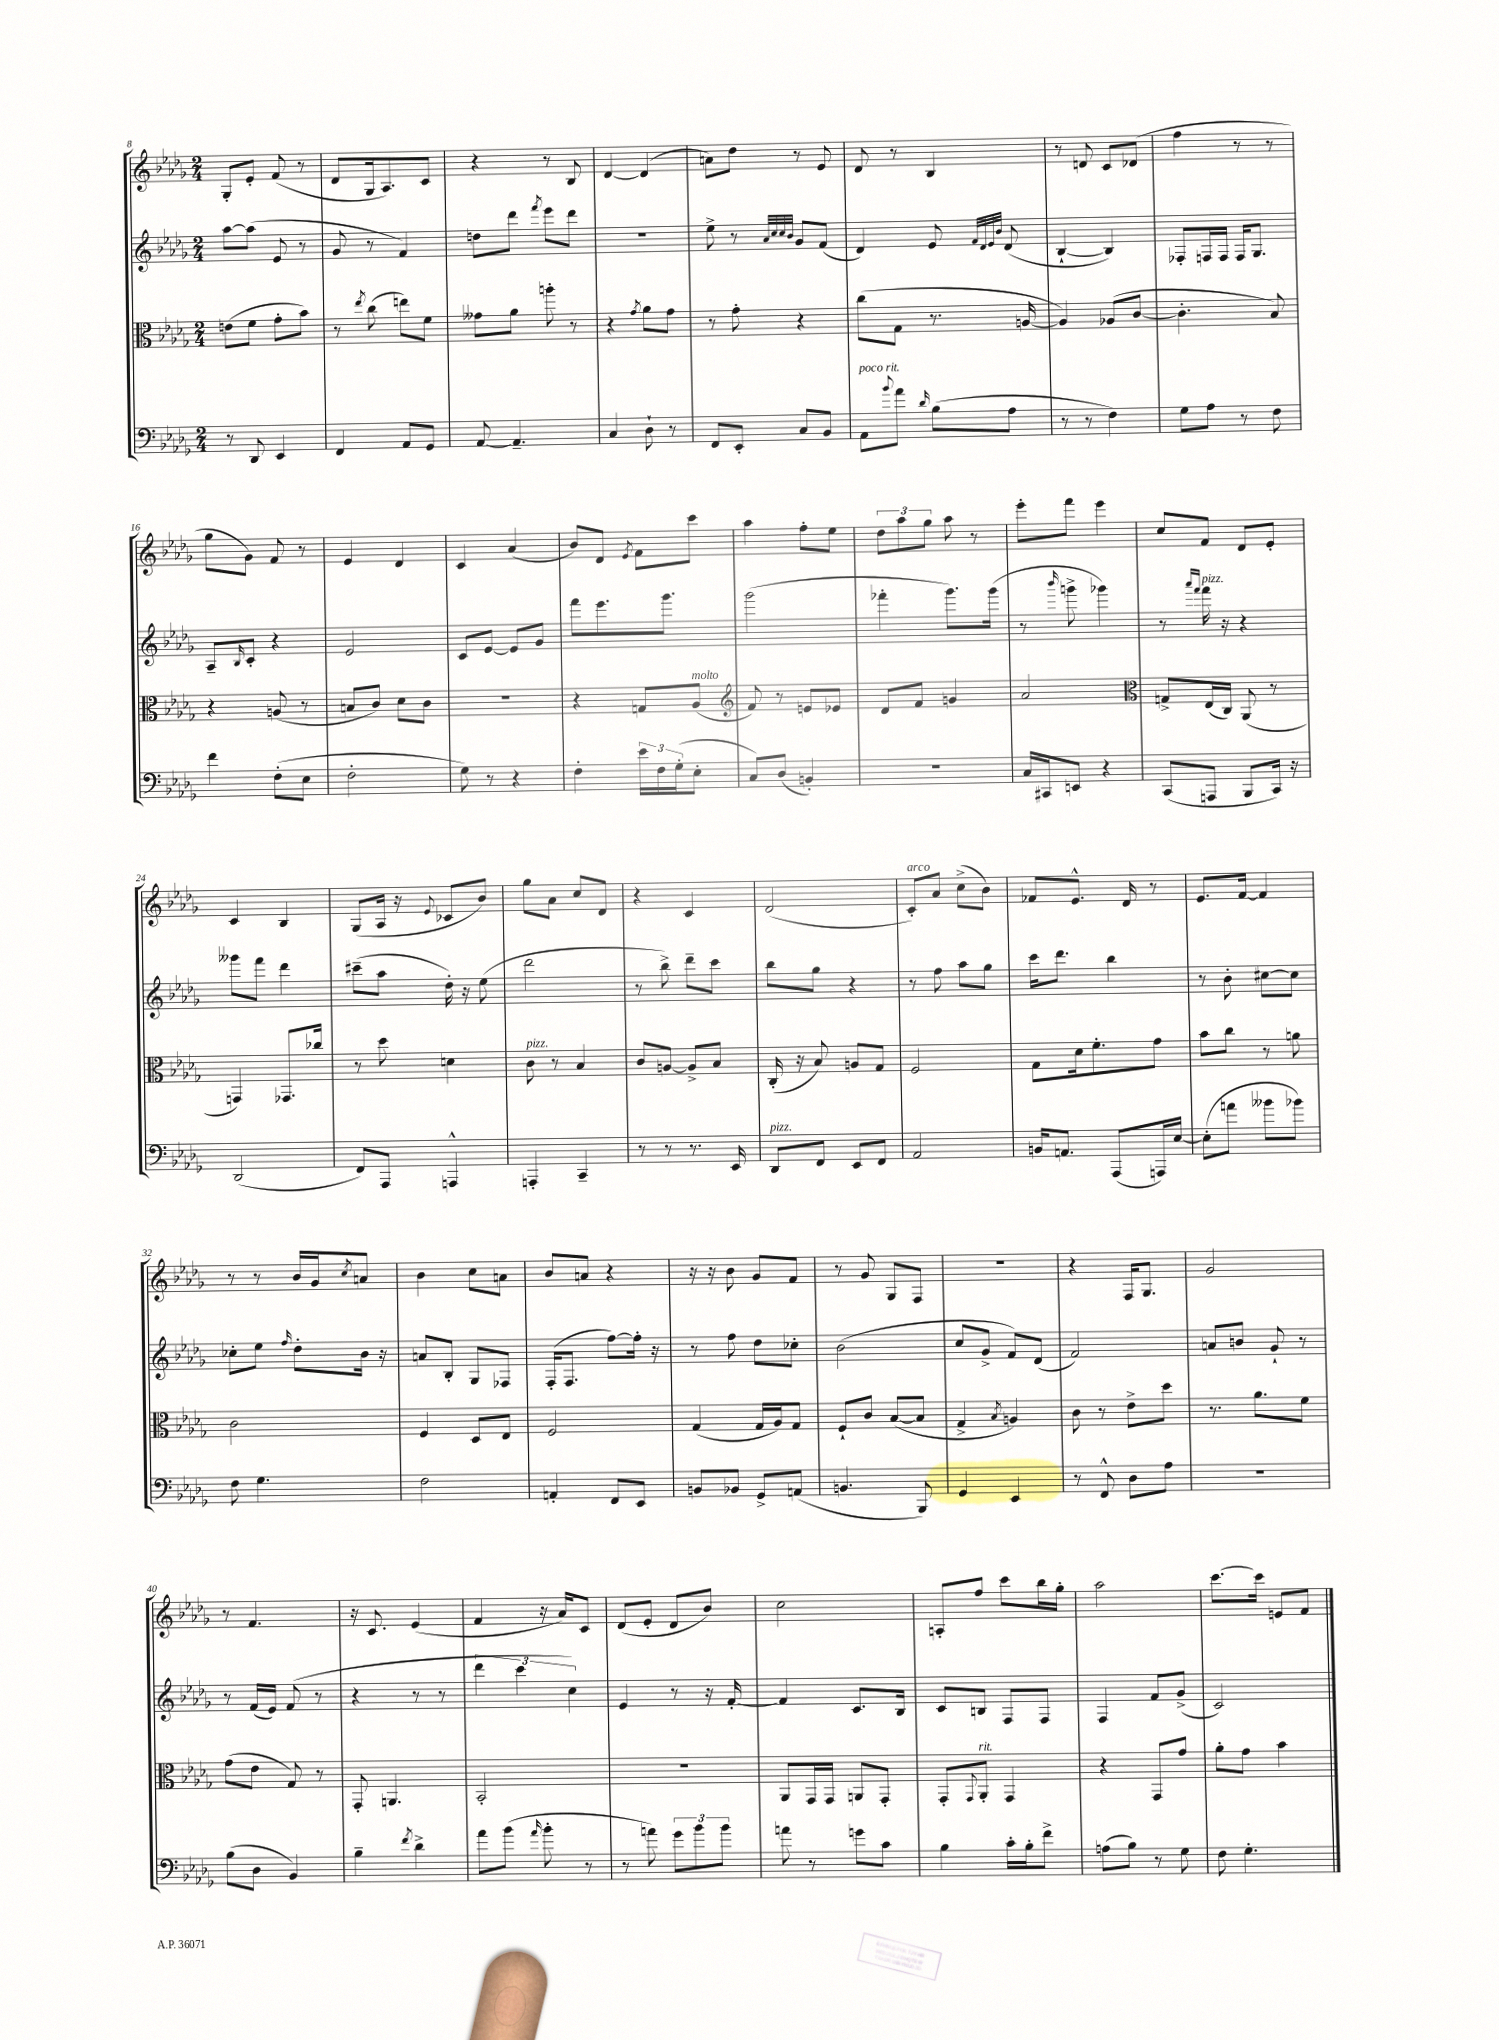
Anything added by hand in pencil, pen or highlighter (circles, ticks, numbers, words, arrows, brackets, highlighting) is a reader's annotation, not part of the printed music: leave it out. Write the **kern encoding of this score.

**kern	**kern	**kern	**kern
*part4	*part3	*part2	*part1
*staff4	*staff3	*staff2	*staff1
*clefF4	*clefC3	*clefG2	*clefG2
*k[b-e-a-d-g-]	*k[b-e-a-d-g-]	*k[b-e-a-d-g-]	*k[b-e-a-d-g-]
*M2/4	*M2/4	*M2/4	*M2/4
=8	=8	=8	=8
8r	(8en\L	[8aa-\L	8G-'/L
8DD-/	8f\J	(8aa-\J]	8e-'/J
4EE-/	8g-'\L	8e-/	(8f/
.	8b-\J)	8r	8r
=9	=9	=9	=9
4FF/	8r	8g-/	8d-/L
.	8qee-/	.	.
.	(8cc\	8r	16G-/k
.	.	.	8.A-/)
8AA-/L	8een\L)	4f/)	.
8GG-/J	8f\J	.	8c/J
=10	=10	=10	=10
[8AA-/	8g--X\L	8ddn\L	4r
4.AA-~/]	8a-\J	8ddd-\J	.
.	.	8qfff/	.
.	8aan'\	8eee-\L	8r
.	8r	8ddd-\J	8B-/
=11	=11	=11	=11
4C/	4r	2r	[4d-/
.	8qg-/	.	.
8D-`\	8a-\L	.	(4d-/]
8r	8g-\J	.	.
=12	=12	=12	=12
8FF/L	8r	8ee-^\	8an\L)
8EE-'/J	8g-'\	8r	8dd-\J
.	.	32qqa-/LLL	.
.	.	32qqcc/	.
.	.	32qqcc/	.
.	.	32qqb-/JJJ	.
8C/L	4r	8g-/L	8r
8BB-/J	.	(8f/J	8e-/
=13	=13	=13	=13
!LO:TX:a:i:t=poco rit.	!	!	!
8AA-\L	(8cc\L	4d-/)	8d-/
8qqb-/	.	.	.
8a-\J	8G-\J	.	8r
16qqd-/	.	.	.
(8B-\L	8.r	8e-/	4B-/
.	.	32qqf/LLL	.
.	.	32qqd-/	.
.	.	32qqe-/	.
.	.	32qqb-/JJJ	.
8A-\J	.	(8d-/	.
.	[16An/	.	.
=14	=14	=14	=14
8r	4A/])	[4B-`/	8r
8r	.	.	8dn/
4F\)	(8A-X/L	4B-/])	8c/L
.	[8c/J	.	(8d-X/J
=15	=15	=15	=15
8G-\L	4.c'\]	8F-X'/L	4ff\
8A-\J	.	16Fn/L	.
.	.	16F/JJ	.
8r	.	16F/KL	8r
.	.	8.G-/J	.
8F\	8B-/)	.	8r
!!LO:LB:g=z
=16	=16	=16	=16
4f\	4r	8A-~/L	8gg-\L
.	.	16qqB-/	.
.	.	8c'/J	8g-\J)
(8F'\L	(8An/	4r	8f/
8E-\J	8r	.	8r
=17	=17	=17	=17
2F'\	8Bn/L	2e-/	4e-/
.	8c/J)	.	.
.	8d-\L	.	4d-/
.	8c\J	.	.
=18	=18	=18	=18
8G-\)	2r	8c/L	4c/
8r	.	[8e-/J	.
4r	.	8e-/L]	(4a-/
.	.	8g-/J	.
=19	=19	=19	=19
4F'\	4r	8fff\L	8b-/L)
.	.	8.eee-\	8d-/J
.	.	.	8qe-/
24e-\LL	8Gn/L	.	8f\L
24F\	.	.	.
.	.	8.ggg-\J	.
(24G-'\J	.	.	.
!	!LO:TX:a:i:t=molto	!	!
8E-'\J	(8A-/J	.	8ccc\J
=20	=20	=20	=20
*	*clefG2	*	*
8C/L)	8f/)	(2ggg-\	4aa-\
(8D-/J	8r	.	.
4BBn'/)	8en/L	.	8ff'\L
.	8e-X/J	.	8ee-\J
=21	=21	=21	=21
2r	8d-/L	4fff-X'\	12dd-\L
.	.	.	12aa-\
.	8f/J	.	.
.	.	.	12gg-\J
.	4gn/	8.ggg-\L)	8aa-\
.	.	.	8r
.	.	(16ggg-\Jk	.
=22	=22	=22	=22
16C/LL	2a-/	8r	8eee-'\L
16CC#X/J	.	.	.
.	.	16qqbbb-/	.
8EEn/J	.	8gggn^\	8fff\J
4r	.	4ggg-X\)	4eee-\
=23	=23	=23	=23
*	*clefC3	*	*
(8CC/L	8Gn^/L	8r	8cc/L
.	.	16qqaaa-/LL	.
.	.	16qqfff/JJ	.
!	!	!LO:TX:a:i:t=pizz.	!
8AAAn/J	(16E-/L	16fff\	8f/J
.	16C/JJ)	16r	.
8BBB-/L	(8AA-/	4r	8d-/L
16CC/Jk)	8r	.	8e-'/J
16r	.	.	.
!!LO:LB:g=z
=24	=24	=24	=24
(2DD-/	4GGn/)	8ggg--X\L	4c/
.	.	8fff\J	.
.	8.GG-X/L	4ddd-\	4B-/
.	16cc-X/Jk	.	.
=25	=25	=25	=25
8FF/L)	8r	(8ccc#X~\L	(8G-/L
8AAA-/J	8dd-\	8aa-\J	16A-/Jk
.	.	.	16r
.	.	.	8qqe-/
4AAAn^^/	4dn\	16dd-'\)	8c-X/L
.	.	16r	.
.	.	(8ee-\	8b-/J)
=26	=26	=26	=26
!	!LO:TX:a:i:t=pizz.	!	!
4AAAn'/	8c\	2ddd-\	8gg-\L
.	8r	.	8a-\J
4CC~/	4B-/	.	8cc/L
.	.	.	8d-/J
=27	=27	=27	=27
8r	8c/L	8r	4r
8r	[8An/J	8bb-^\)	.
8.r	8A^/L]	8ddd-~\L	4c/
.	8B-/J	8ccc\J	.
16EE-/	.	.	.
=28	=28	=28	=28
!LO:TX:a:i:t=pizz.	!	!	!
8DD-/L	(16C'/	8bb-\L	(2d-/
.	16r	.	.
8FF/J	8B-/)	8gg-\J	.
8EE-/L	8An/L	4r	.
8FF/J	8G-/J	.	.
=29	=29	=29	=29
!	!	!	!LO:TX:a:i:t=arco
2AA-/	2F/	8r	8c'/L)
.	.	8ff\	8a-/J
.	.	8aa-\L	(8cc^\L
.	.	8gg-\J	8b-\J)
=30	=30	=30	=30
16BBn/KL	8G-\L	16ccc\KL	8f-X/L
8.AAn/J	.	8.ddd-\J	.
.	16d-\k	.	8.e-^^/J
.	8.f'\	.	.
(8AAA-/L	.	4bb-\	.
.	.	.	16d-/
16AAAn/L)	8g-\J	.	8r
[16E-/JJ	.	.	.
=31	=31	=31	=31
(8E-'\L]	8b-\L	8r	8.e-/L
8an\J	8cc\J	8b-'\	.
.	.	.	[16f/Jk
8b--X\L	8r	[8cc#X\L	4f/]
8b-X\J)	8an\	8cc#\J]	.
!!LO:LB:g=z
=32	=32	=32	=32
8F\	2c\	8cc-X'\L	8r
4.G-\	.	8ee-\J	8r
.	.	16qqff/	.
.	.	8dd-'\L	16b-/LL
.	.	.	16g-/J
.	.	.	8qcc/
.	.	16b-\Jk	8an/J
.	.	16r	.
=33	=33	=33	=33
2F\	4F/	8an/L	4b-\
.	.	8B-'/J	.
.	8D-/L	8G-/L	8cc\L
.	8E-/J	8F-X/J	8an\J
=34	=34	=34	=34
4AAn'/	2F/	(16F'/KL	8b-/L
.	.	8.F/J	.
.	.	.	8an/J
8FF/L	.	[8ff\L)	4r
8EE-/J	.	16ff'\Jk]	.
.	.	16r	.
=35	=35	=35	=35
8BBn/L	(4G-/	8r	16r
.	.	.	16r
8BB-X/J	.	8ff\	8b-\
8GG-^/L	16G-/LL	8dd-\L	8g-/L
.	16A-/J)	.	.
(8AAn/J	8G-/J	8cc-X'\J	8f/J
=36	=36	=36	=36
4.BBn/	8F`/L	(2b-\	8r
.	8c/J	.	8g-/
.	([8B-/L	.	8G-/L
8BBB-/)	8B-/J]	.	8F/J
=37	=37	=37	=37
4GG-/	4G-^/	8cc/L	2r
.	.	8g-^/J	.
.	8qB-/	.	.
4EE-/	4An/)	8f/L)	.
.	.	(8d-/J	.
=38	=38	=38	=38
8r	8c\	2f/)	4r
8FF^^/	8r	.	.
8D-\L	8e-^\L	.	16F/KL
.	.	.	8.G-/J
8A-\J	8dd-\J	.	.
=39	=39	=39	=39
2r	8.r	8an/L	2g-/
.	.	8bn/J	.
.	8.a-\L	.	.
.	.	8g-`/	.
.	8f\J	8r	.
!!LO:LB:g=z
=40	=40	=40	=40
(8B-\L	(8g-\L	8r	8r
8D-\J	8e-\J	(16f/LL	4.f/
.	.	16e-/JJ)	.
4BB-/)	8G-/)	(8f/	.
.	8r	8r	.
=41	=41	=41	=41
4B-~\	8GG-'/	4r	16r
.	.	.	8.c/
.	4.AAn/	.	.
8qf/	.	.	.
4d-^\	.	8r	(4e-/
.	.	8r	.
=42	=42	=42	=42
8a-\L	2BB-'/	6ddd-\	4f/
(8b-\J	.	.	.
.	.	6ccc\	.
16qqa-/	.	.	.
8b-'\	.	.	16r
.	.	.	16a-/KL)
.	.	6cc\)	.
8r	.	.	8c/J
=43	=43	=43	=43
8r	2r	4e-/	(8d-/L
8an\)	.	.	8e-'/J
12g-\L	.	8r	8d-/L
12b-\	.	.	.
.	.	16r	8b-/J)
12b-\J	.	.	.
.	.	[16f'/	.
=44	=44	=44	=44
8an\	8AA-/L	4f/]	2cc\
8r	16GG-/L	.	.
.	16GG-/JJ	.	.
8gn\L	8AAn/L	8.c/L	.
8c\J	8GG-'/J	.	.
.	.	16B-/Jk	.
=45	=45	=45	=45
4B-\	8GG-'/L	8c/L	8An'/L
.	8qqGG-/	.	.
!	!LO:TX:a:i:t=rit.	!	!
.	8AA-'/J	8Bn/J	8ff/J
16c'\LL	4GG-/	8F/L	8ccc\L
16B-'\J	.	.	.
8f^\J	.	8F/J	16bb-\L
.	.	.	16gg-'\JJ
=46	=46	=46	=46
(8An\L	4r	4F/	2aa-\
8B-\J)	.	.	.
8r	8GG-/L	8f/L	.
8G-\	8g-/J	(8g-^/J	.
=47	=47	=47	=47
8F\	8a-'\L	2c/)	[8.ccc\L
4.G-'\	8g-\J	.	.
.	.	.	16ccc\Jk]
.	4b-\	.	8en/L
.	.	.	8f/J
==	==	==	==
*-	*-	*-	*-
